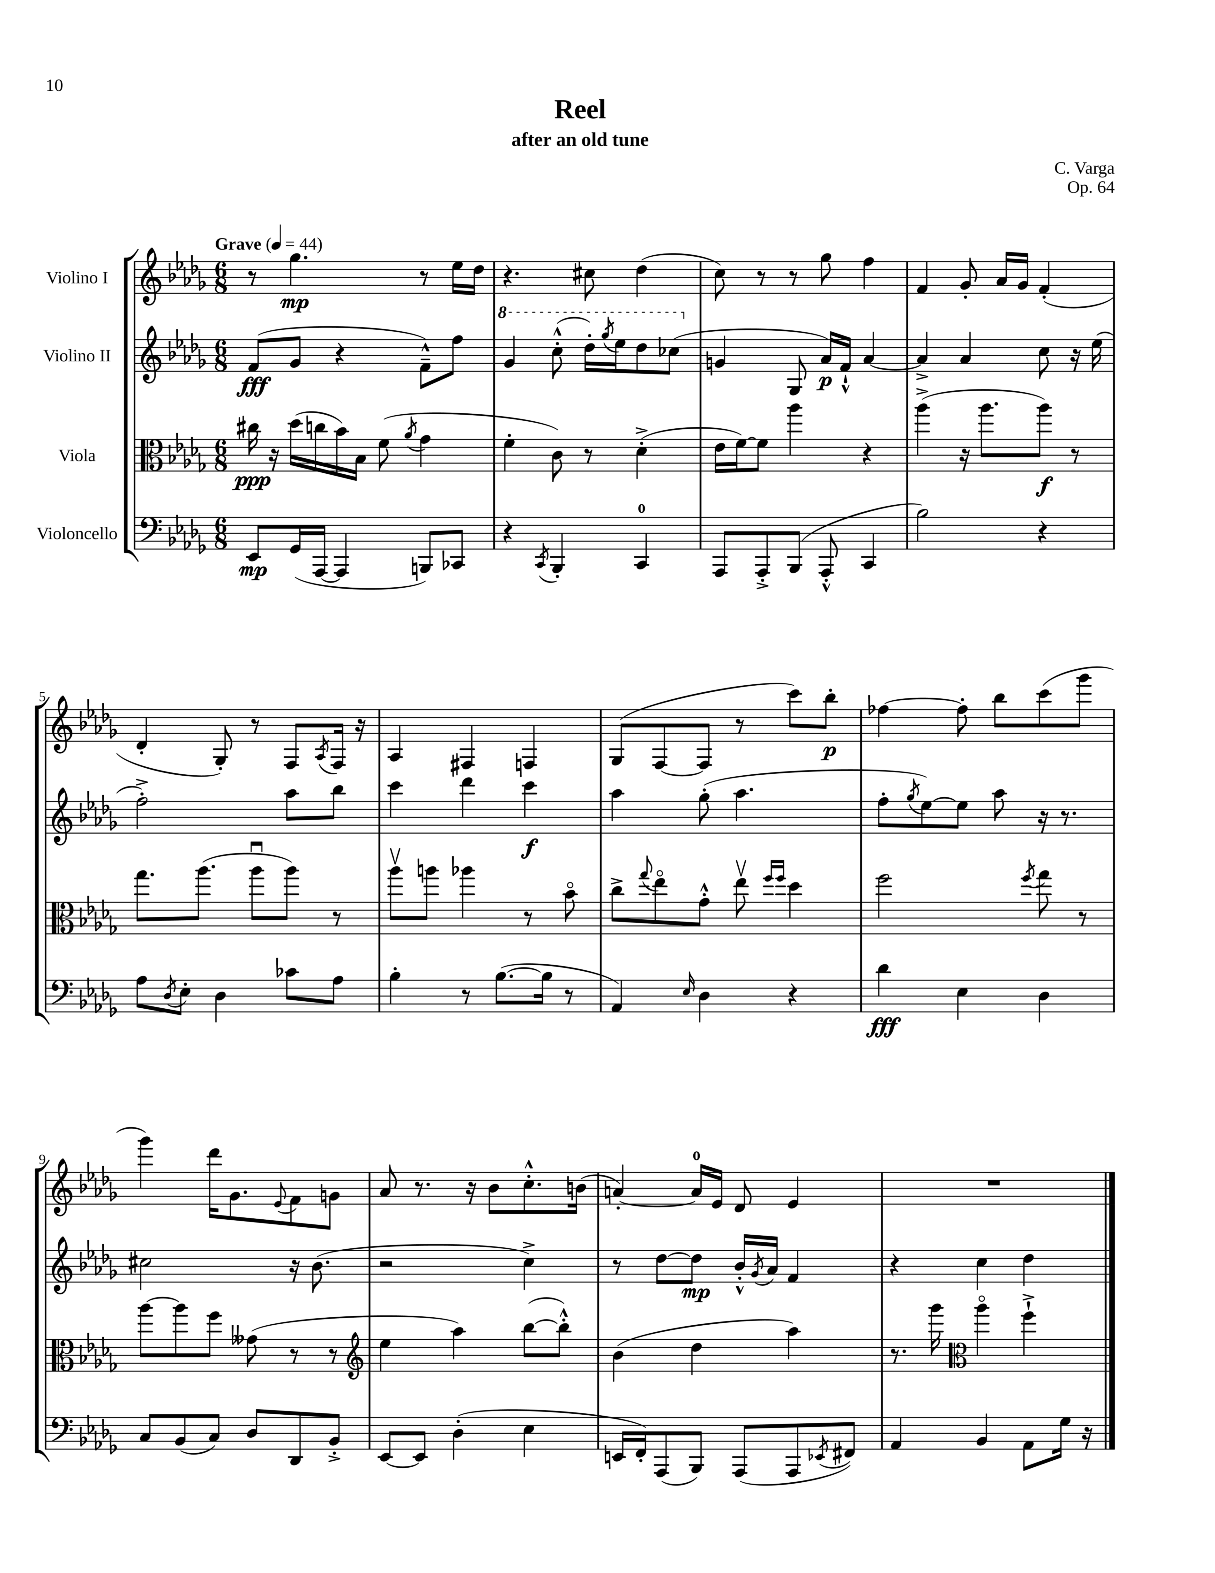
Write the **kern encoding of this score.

**kern	**kern	**kern	**kern
*staff4	*staff3	*staff2	*staff1
*clefF4	*clefC3	*clefG2	*clefG2
*k[b-e-a-d-g-]	*k[b-e-a-d-g-]	*k[b-e-a-d-g-]	*k[b-e-a-d-g-]
*M6/8	*M6/8	*M6/8	*M6/8
*MM44	*MM44	*MM44	*MM44
8EE-	16cc#	(8f	8r
.	16r	.	.
(16GG-	(16dd-	8g-	4.gg-
[16AAA-	16cc	.	.
4AAA-]	16b-)	4r	.
.	16B-	.	.
.	(8f	.	.
.	8qa-	.	.
8BBB)	4g-	8f~^^)	8r
8CC-	.	8ff	16ee-
.	.	.	16dd-
=	=	=	=
4r	4f'	4gg-	4.r
8qCC	.	.	.
4BBB-'	8c)	(8ccc'^^	.
.	8r	16ddd-')	8cc#
.	.	8qggg-	.
.	.	16eee-	.
4CC	(4d-'^	8ddd-	(4dd-
.	.	(8ccc-	.
=	=	=	=
8AAA-	16e-	4g	8cc)
.	[16f)	.	.
8AAA-'^	8f]	.	8r
(8BBB-	4aa-	8G-	8r
8AAA-'^^	.	16a-)	8gg-
.	.	16f`^^	.
4CC	4r	[4a-	4ff
=	=	=	=
2B-)	(4aa-^	4a-^]	4f
.	16r	4a-	8g-'
.	8.aa-	.	.
.	.	.	16a-
.	.	.	16g-
4r	8aa-)	8cc	(4f'
.	8r	16r	.
.	.	(16ee-	.
=	=	=	=
8A-	8.gg-	2ff'^)	4d-'
8qD-	.	.	.
8E-'	.	.	.
.	(8.aa-	.	.
4D-	.	.	8G-')
.	8aa-u	.	8r
8c-	8aa-)	8aa-	8F
.	.	.	8qA-
8A-	8r	8bb-	16F
.	.	.	16r
=	=	=	=
4B-'	8aa-v	4ccc	4A-
.	8aa	.	.
8r	4aa-	4ddd-	4F#
([8.B-	.	.	.
.	8r	4ccc	4F
16B-]	.	.	.
8r	8b-o	.	.
=	=	=	=
4AA-)	8cc^	4aa-	(8G-
.	8qqgg-	.	.
.	8ee-o	.	[8F
16qqE-	.	.	.
4D-	8g-'^^	(8gg-'	8F]
.	8ee-v	4.aa-	8r
.	16qqff	.	.
.	16qqff	.	.
4r	4dd-	.	8ccc)
.	.	.	8bb-'
=	=	=	=
4d-	2ff	8ff'	[4ff-
.	.	8qgg-	.
.	.	[8ee-)	.
4E-	.	8ee-]	8ff-']
.	.	8aa-	8bb-
.	8qff	.	.
4D-	8gg-	16r	(8ccc
.	.	8.r	.
.	8r	.	8ggg-
=	=	=	=
8C	[8aa-	2cc#	4ggg-)
(8BB-	8aa-]	.	.
8C)	8ff	.	16ddd-
.	.	.	8.g-
8D-	(8g--	.	.
.	.	.	8qqe-
8DD-	8r	16r	8f
.	.	(8.b-	.
8BB-'^	8r	.	8g
=	=	=	=
*	*clefG2	*	*
[8EE-	4ee-	2r	8a-
8EE-]	.	.	8.r
(4D-'	4aa-)	.	.
.	.	.	16r
.	.	.	8b-
4E-	([8bb-	4cc^)	8.cc'^^
.	8bb-'^^])	.	.
.	.	.	(16b
=	=	=	=
16EE	(4b-	8r	[4a')
16FF')	.	.	.
(8AAA-	.	[8dd-	.
8BBB-)	4dd-	8dd-]	16a]
.	.	.	16e-
(8AAA-	.	16b-'^^	8d-
.	.	8qg-	.
.	.	16a-	.
8AAA-	4aa-)	4f	4e-
8qEE-	.	.	.
8FF#)	.	.	.
=	=	=	=
4AA-	8.r	4r	2.r
.	16ggg-	.	.
*	*clefC3	*	*
4BB-	4aa-o	4cc	.
8AA-	4ff`^	4dd-	.
16G-	.	.	.
16r	.	.	.
==	==	==	==
*-	*-	*-	*-
